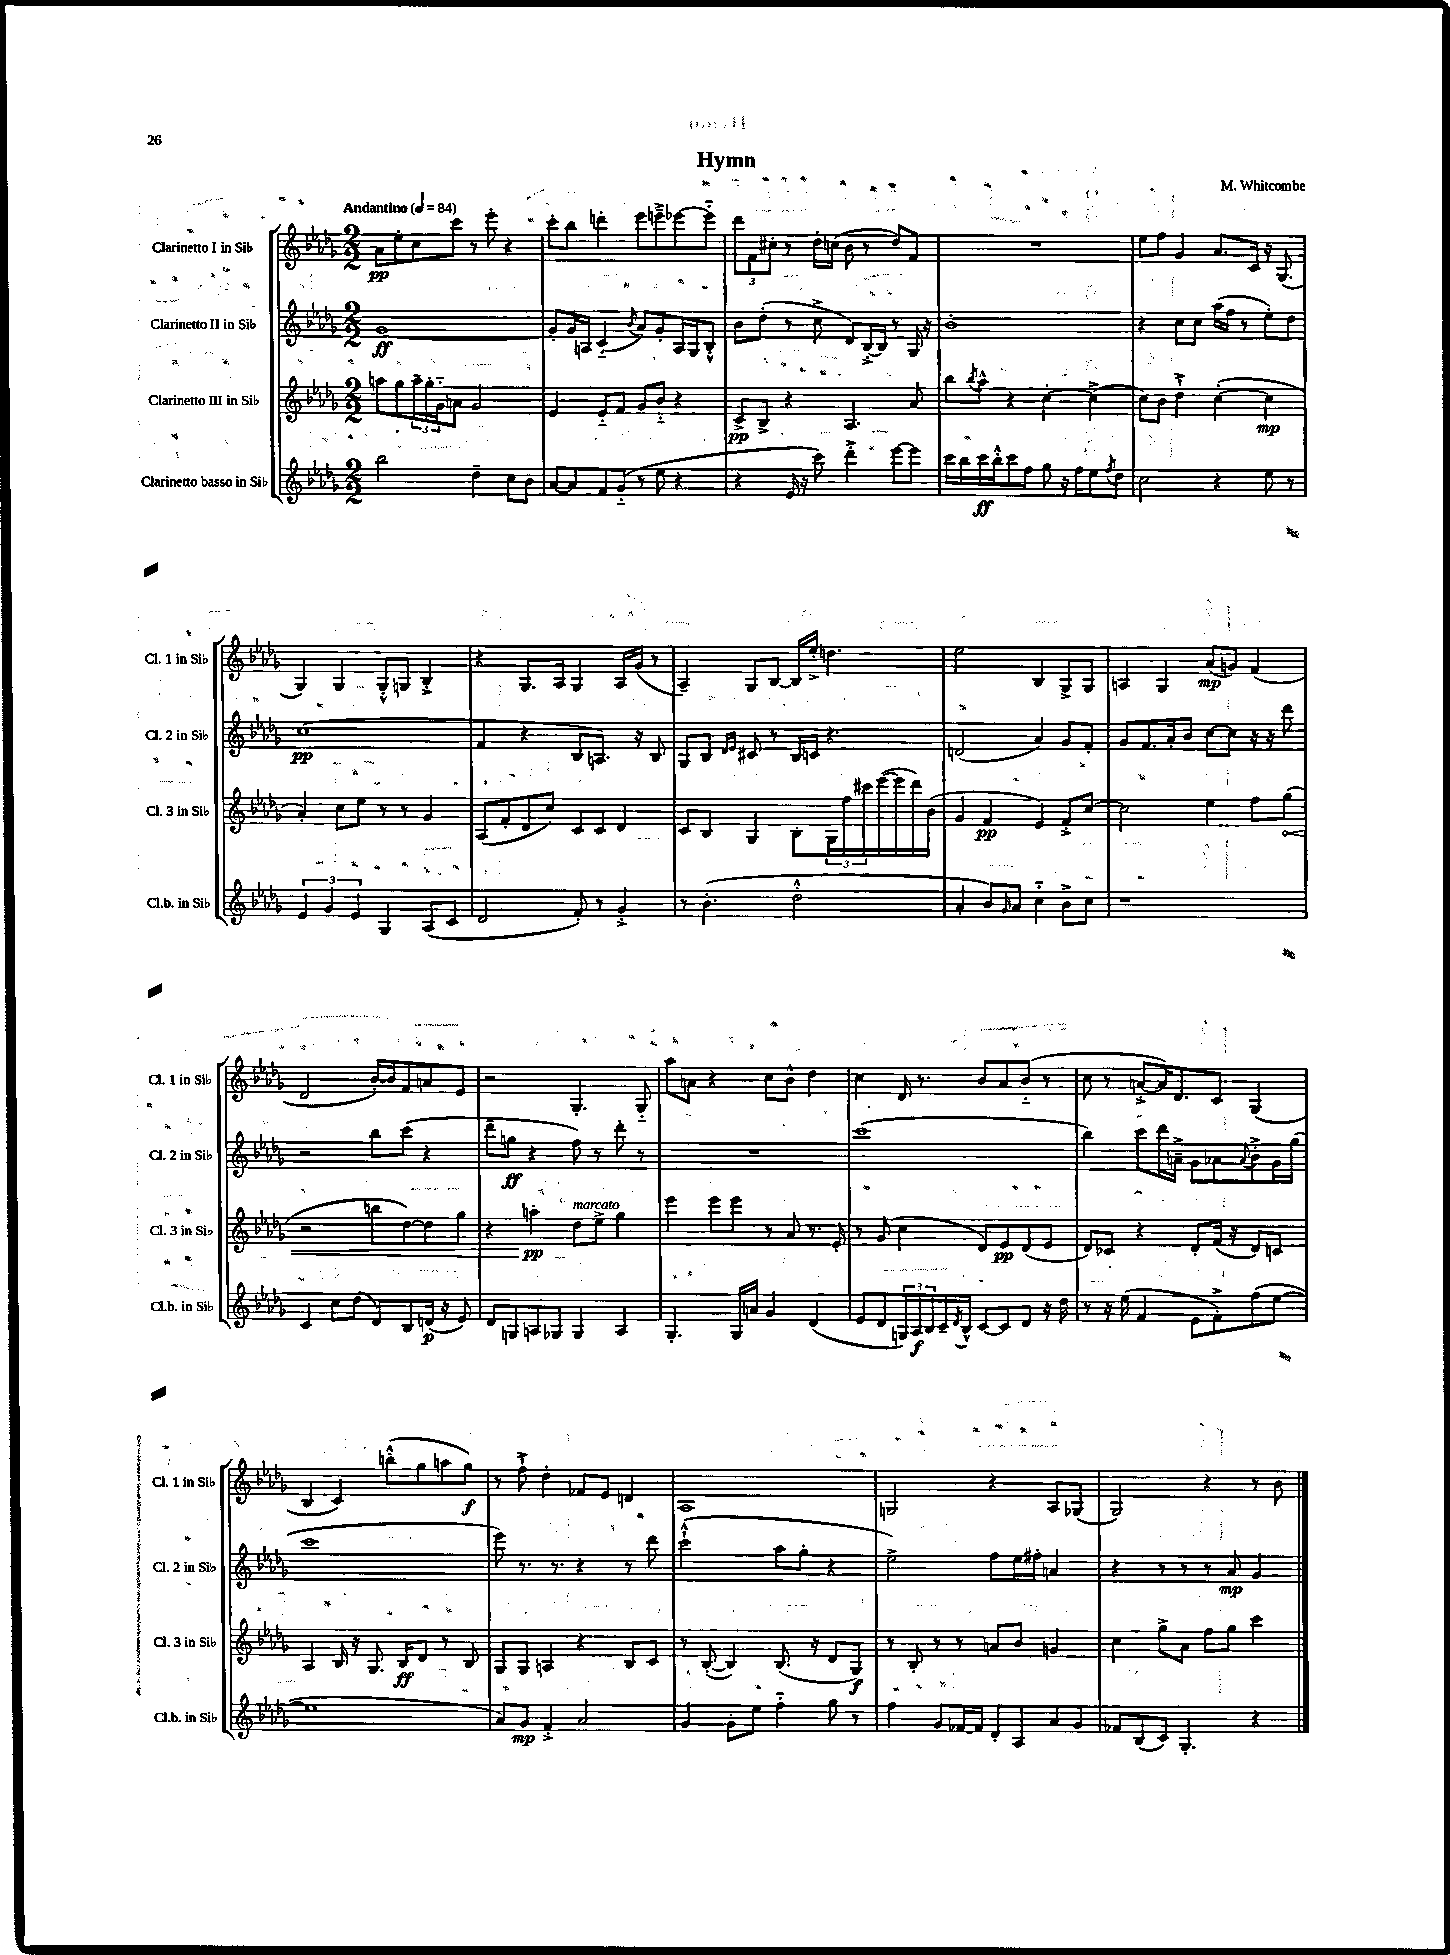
\header { title = "Hymn" composer = "M. Whitcombe" }
<<
\new StaffGroup <<
\new Staff = "s0" \with { instrumentName = "Clarinetto I in Sib" shortInstrumentName = "Cl. 1 in Sib" } {
    \clef treble \key des \major \numericTimeSignature \time 2/2 \tempo "Andantino" 4 = 84
    aes'8\pp ees''8-. c''8 c'''8 r8 ees'''8-. r4 |
    c'''8-. bes''8 d'''4-. ees'''8 e'''8---> ees'''8~ ees'''8-_ |
    \tuplet 3/2 { des'''8 f'8 cis''8-. } r8 des''16-. c''16( bes'8 r8 des''8) f'8 |
    R1 |
    ees''8 f''8 ges'4 aes'8. c'16 r16 ges8.( |
    ges4) ges4 ges8-.-^ g8 bes4-.-> |
    r4 ges8. aes16 ges4 aes16 ges'16( r8 |
    aes4--) ges8 bes8~ bes16 ees''16-.-> d''4. |
    ees''2 bes4 ges8-> ges8 |
    a4 ges4 aes'8\mp( g'8) f'4( |
    des'2 bes'16~-.) bes'16 f'8 a'8 ees'8 |
    r2 ges4.-. ges8-_ |
    aes''8 a'8 r4 c''8 bes'8-^ des''4 |
    c''4 des'16 r8. bes'8 aes'8 bes'8-_( r8 |
    c''8 r8 a'8~-.-> a'16) des'8. c'8 ges4( |
    bes4 c'4) b''8-.-^( ges''8 a''8 ges''8\f) |
    r8 f''8-!-> des''4-. fes'8 ees'8 d'4 |
    aes1 |
    g2 r4 aes8 ges8( |
    ges2) r4 r8 bes'8 \bar "|." |
}
\new Staff = "s1" \with { instrumentName = "Clarinetto II in Sib" shortInstrumentName = "Cl. 2 in Sib" } {
    \clef treble \key des \major \numericTimeSignature \time 2/2
    ges'1~\ff |
    ges'8-. ges'16 a16 c'4-_( \acciaccatura { bes'8 } aes'8) ges'8-. a16 ges16 bes8-.-^ |
    bes'8 des''8-.( r8 c''8-> des'8) bes16~-.-> bes16 r8 ges16 r16 |
    bes'1-. |
    r4 c''8 c''8 aes''16( f''16 r8 ees''8-.) des''8 |
    c''1\pp( |
    f'4 r4 bes8 a8.) r16 bes8 |
    ges8 bes8 \grace { des'16 ees'16 } cis'8 r8 bes16 c'16 r4. |
    d'2( aes'4) ges'8 f'8-. |
    ges'8 f'8. aes'16-. bes'8 c''8~ c''8 r16 r16 des'''8 |
    r2 bes''8 c'''8( r4 |
    des'''8-- g''8\ff r4 f''8) r8 des'''8-. r8 |
    R1 |
    c'''1( |
    bes''4) c'''8 des'''16 a'16---> ges'8 aes'8 \appoggiatura { aes'8 } bes'8-.-> ges'16 ges''16( |
    c'''1 |
    ees'''8) r8. r8. r4 r8 des'''8 |
    c'''2-!-^( aes''8 ges''8-. r4 |
    ees''2->) f''8 ees''16 fis''16-. a'4 |
    r4 r8 r8 r8 aes'8\mp ges'4 \bar "|." |
}
\new Staff = "s2" \with { instrumentName = "Clarinetto III in Sib" shortInstrumentName = "Cl. 3 in Sib" } {
    \clef treble \key des \major \numericTimeSignature \time 2/2
    a''8 ges''8 \tuplet 3/2 { a''16-- ges''16-. ges'16-_ } a'8 ges'2 |
    ees'4 ees'8-_ f'8 ges'8 bes'8-_ r4 |
    c'8->\pp bes8-> r4 aes4. aes'8 |
    bes''8 \acciaccatura { bes''8 } aes''8-^ r4 c''4~-. c''4->( |
    c''8) bes'8 des''4-!-> c''4~-.( c''4\mp |
    aes'4-.) c''8 ees''8 r8 r8 ges'4 |
    aes8( f'8-. des'8 c''8) c'8 c'8 des'4 |
    c'8 bes8 ges4 bes8-. \tuplet 3/2 { ges16 f''16 cis'''16 } ees'''16~( ees'''16 des'''16) bes'16( |
    ges'4 f'4\pp ees'4) f'8-.-> c''8~ |
    c''2 ees''4 f''8 \once \override Hairpin.circled-tip = ##t ges''8\<( |
    r2 b''8 des''8~) des''8 ges''8 |
    r4 a''4-.\pp\! des''8^\markup { \italic "marcato" } ees''8-> ges''4 |
    ees'''4 ees'''8 ees'''8 r8 aes'8 r8. ees'16-. |
    r8 ges'8( c''4 des'8) ees'8\pp des'8( ees'8 |
    des'8) ces'8 r4 des'8-. f'16( r16 des'8) c'8 |
    aes4 bes16 r16 ges8. bes16\ff des'8 r8 bes8 |
    ges8 ges8 a4 r4 bes8 c'8 |
    r8 bes8~-.( bes4) bes8.( r16 des'8 ges8\f) |
    r8 bes8-. r8 r8 a'8 bes'8 g'4 |
    c''4 ges''8-> aes'8 f''8 ges''8 c'''4 \bar "|." |
}
\new Staff = "s3" \with { instrumentName = "Clarinetto basso in Sib" shortInstrumentName = "Cl.b. in Sib" } {
    \clef treble \key des \major \numericTimeSignature \time 2/2
    bes''2 des''4-- c''8 bes'8 |
    aes'8~ aes'8 f'8 ges'8-_( r8 ees''8 r4 |
    r4 ees'16 r16 c'''8) des'''4-.-> ees'''8~ ees'''8 |
    c'''16 bes''16 c'''16\ff bes''16-.-^ c'''8 f''8 ges''8 r16 f''16 ees''8 \acciaccatura { f''8 } des''8 |
    c''2 r4 ees''8 r8 |
    \tuplet 3/2 { ees'4 ges'4 ees'4 } ges4 aes8( c'8 |
    des'2 f'8-.) r8 ges'4-.-> |
    r8 bes'4.-.( des''2-.-^ |
    aes'4-. bes'8) \grace { ges'16 } aes'8 c''4-_ bes'8-> c''8 |
    r1 |
    c'4 c''8 des''8( des'8) bes8 d'16\p( r16 ees'8) |
    des'8 g8 a8 ges8 ges4 a4 |
    ges4.-. ges16 a'16 ges'4 des'4( |
    ees'8 des'8 \tuplet 3/2 { g16) aes16\f bes16 } c'16-- \acciaccatura { des'8 } bes16-^ c'8~ c'8 des'8 r16 des''16 |
    r8 r16 ees''16( f'4 ees'8 f'8-.->) f''8( ees''8~ |
    ees''1 |
    aes'8) ges'8\mp f'4-.-> aes'2 |
    ges'4 ges'8-. ees''8 f''4-_ ges''8 r8 |
    f''4 ges'8 fes'16~ fes'16 des'8-. aes8 aes'8 ges'8 |
    fes'8 bes8( c'8) ges4.-. r4 \bar "|." |
}
>>
>>
\layout { \context { \Score \remove "Bar_number_engraver" } }
